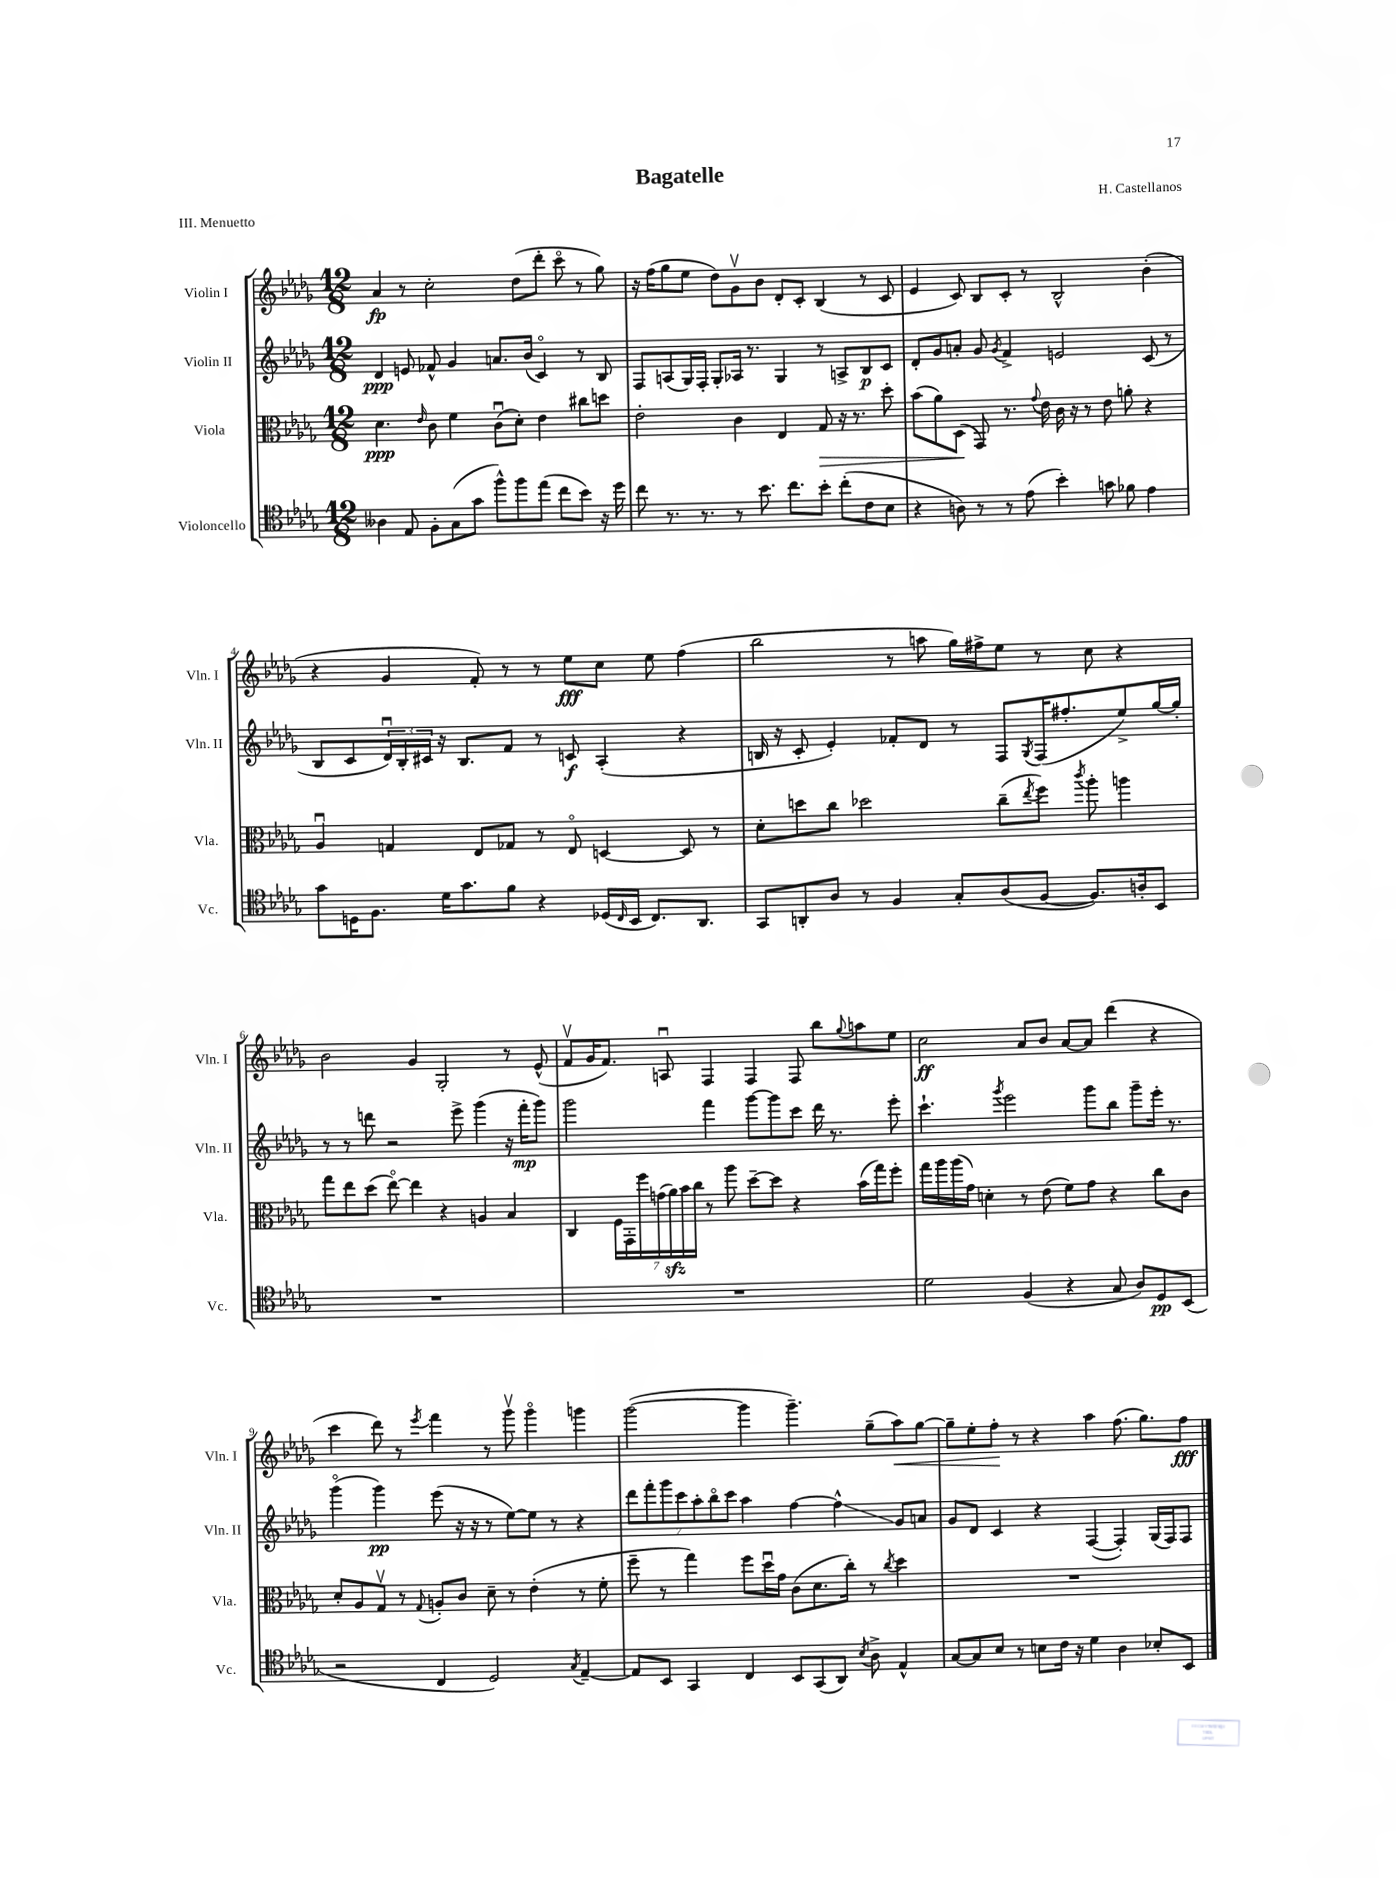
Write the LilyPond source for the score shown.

\header { title = "Bagatelle" composer = "H. Castellanos" piece = "III. Menuetto" }
<<
\new StaffGroup <<
\new Staff = "s0" \with { instrumentName = "Violin I" shortInstrumentName = "Vln. I" } {
    \clef treble \key des \major \numericTimeSignature \time 12/8
    aes'4\fp r8 c''2-. des''8( des'''8-. c'''8\flageolet r8 ges''8) |
    r16 f''16( ges''8 ees''8 des''8) ges'8\upbow bes'8 des'8-. c'8-. bes4( r8 c'8 |
    ees'4 c'8) bes8 c'8-. r8 bes2-^ bes'4-.( |
    r4 ges'4 f'8-.) r8 r8 ees''8\fff c''8 ees''8 f''4( |
    bes''2 r8 a''8 ges''16) fis''16-> ees''8 r8 c''8 r4 |
    bes'2 ges'4 ges2-. r8 ees'8-^( |
    f'8\upbow ges'16 f'8.) a8\downbow f4 f4 f8 bes''8 \appoggiatura { ges''8 } a''8 ees''8 |
    c''2\ff aes'8 bes'8 aes'8~ aes'8 des'''4( r4 |
    c'''4 des'''8) r8 \acciaccatura { ees'''8 } f'''4 r8 ges'''8\upbow ges'''4\flageolet g'''4 |
    ges'''2~( ges'''4 ges'''4.--) ges''8--( aes''8\<) ges''8~ |
    ges''8-- ees''8-. f''8-.\! r8 r4 aes''4 f''8.( ges''8.) f''8\fff \bar "|." |
}
\new Staff = "s1" \with { instrumentName = "Violin II" shortInstrumentName = "Vln. II" } {
    \clef treble \key des \major \numericTimeSignature \time 12/8
    des'4\ppp e'8 fes'8-^ ges'4 a'8. bes'16( c'4\flageolet) r8 bes8 |
    f8 a8( ges16) f16-. ges8-. aes16 r8. ges4 r8 a8-> bes8\p c'8 |
    des'8-. ges'8 a'8-. ges'8 \acciaccatura { ges'8 } f'4-> e'2 c'8( r8 |
    bes8 c'8 \tuplet 3/2 { des'16\downbow) bes16-. cis'16 } r16 bes8. f'8 r8 c'8\f aes4-.( r4 |
    b16 r16 c'8-. ees'4-.) fes'8-. des'8 r8 f8 \acciaccatura { ges8 } f16( fis''8.-. ees''8->) ges''16~ ges''16-. |
    r8 r8 d'''8 r2 ees'''8-> ges'''4( r16 f'''16-.\mp ges'''8) |
    ges'''2 f'''4 ges'''8~ ges'''8 c'''8 des'''16 r8. ees'''8-. |
    c'''4.-! \acciaccatura { ges'''8 } ees'''2 ges'''8 bes''8 ges'''8-- ees'''16-. r8. |
    ges'''4\flageolet( ges'''4\pp) ees'''8( r16 r16 r8 ees''8~) ees''8 r8 r4 |
    \tuplet 7/4 { des'''8 f'''8-. ges'''8 c'''8 aes''8-. bes''8\flageolet c'''8 } aes''4 f''4~ f''4-^\glissando ges'8 a'8 |
    ges'8 des'8 c'4 r4 f4~( f4-.) ges16( f16) f8 \bar "|." |
}
\new Staff = "s2" \with { instrumentName = "Viola" shortInstrumentName = "Vla." } {
    \clef alto \key des \major \numericTimeSignature \time 12/8
    des'4.\ppp \grace { ees'16 } c'8 f'4 c'8\downbow( des'8-.) ees'4 cis''8 d''8 |
    ees'2-. c'4 ees4 ges8\> r16 r8. des''8-. |
    bes'8( aes'8) des8\!( ges,8) r8. \appoggiatura { ges'8 } ees'16 c'16 r16 r8 ees'8 a'8-. r4 |
    aes4\downbow g4 ees8 ges8 r8 ees8\flageolet d4~ d8 r8 |
    des'8-. d''8 c''8 des''2 c''8--( \acciaccatura { ees''8 } f''8) \acciaccatura { c'''8 } aes''8-. a''4 |
    ges''8 ees''8 des''8( ees''8~\flageolet) ees''4 r4 a4 bes4 |
    c4 \tuplet 7/4 { f16 ges,16-. f''16 g'16( aes'16\sfz) bes'16 c''16 } r8 aes''8 des''8~-- des''8 r4 bes'16( ges''16) f''8-. |
    ges''16 aes''16 aes''16( ges'16) d'4-. r8 ees'8( f'8) ges'8 r4 c''8 c'8 |
    des'8-. aes8 ges8\upbow r8 \appoggiatura { ges8 } a8-. c'8 des'8-- r8 ees'4-.( r8 f'8-. |
    f''8-- r8 ges''4) f''8 des''16\downbow ges'16 c'8( des'8. c''16-.) r8 \acciaccatura { c''8 } des''4 |
    R1. \bar "|." |
}
\new Staff = "s3" \with { instrumentName = "Violoncello" shortInstrumentName = "Vc." } {
    \clef tenor \key des \major \numericTimeSignature \time 12/8
    aeses4 ees8 f8-. ges8( ges'8 f''8-^) f''8 ees''8( c''8 bes'8) r16 des''16 |
    c''8 r8. r8. r8 bes'8. c''8. bes'8-. c''8-.( c'8 bes8 |
    r4 a8) r8 r8 ees'8( bes'4-.) g'8 fes'8 ees'4 |
    ges'8 d16 f8. des'16 ges'8. f'8 r4 des16( \grace { c16 } bes,16 c8.) aes,8. |
    ges,8 a,8-. aes8 r8 f4 ges8-. aes8( f8~ f8.) a16-. bes,8 |
    R1. |
    R1. |
    des'2 f4( r4 ges8 aes8) des8\pp bes,8( |
    r2 c4 des2) \acciaccatura { ges8 } ees4~-- |
    ees8 bes,8 ges,4 c4 bes,8 ges,8( aes,8) \acciaccatura { bes8 } aes8-> ees4-^ |
    ges8~ ges8 bes8 r8 b8 c'16 r16 des'4 aes4 bes8-. bes,8 \bar "|." |
}
>>
>>
